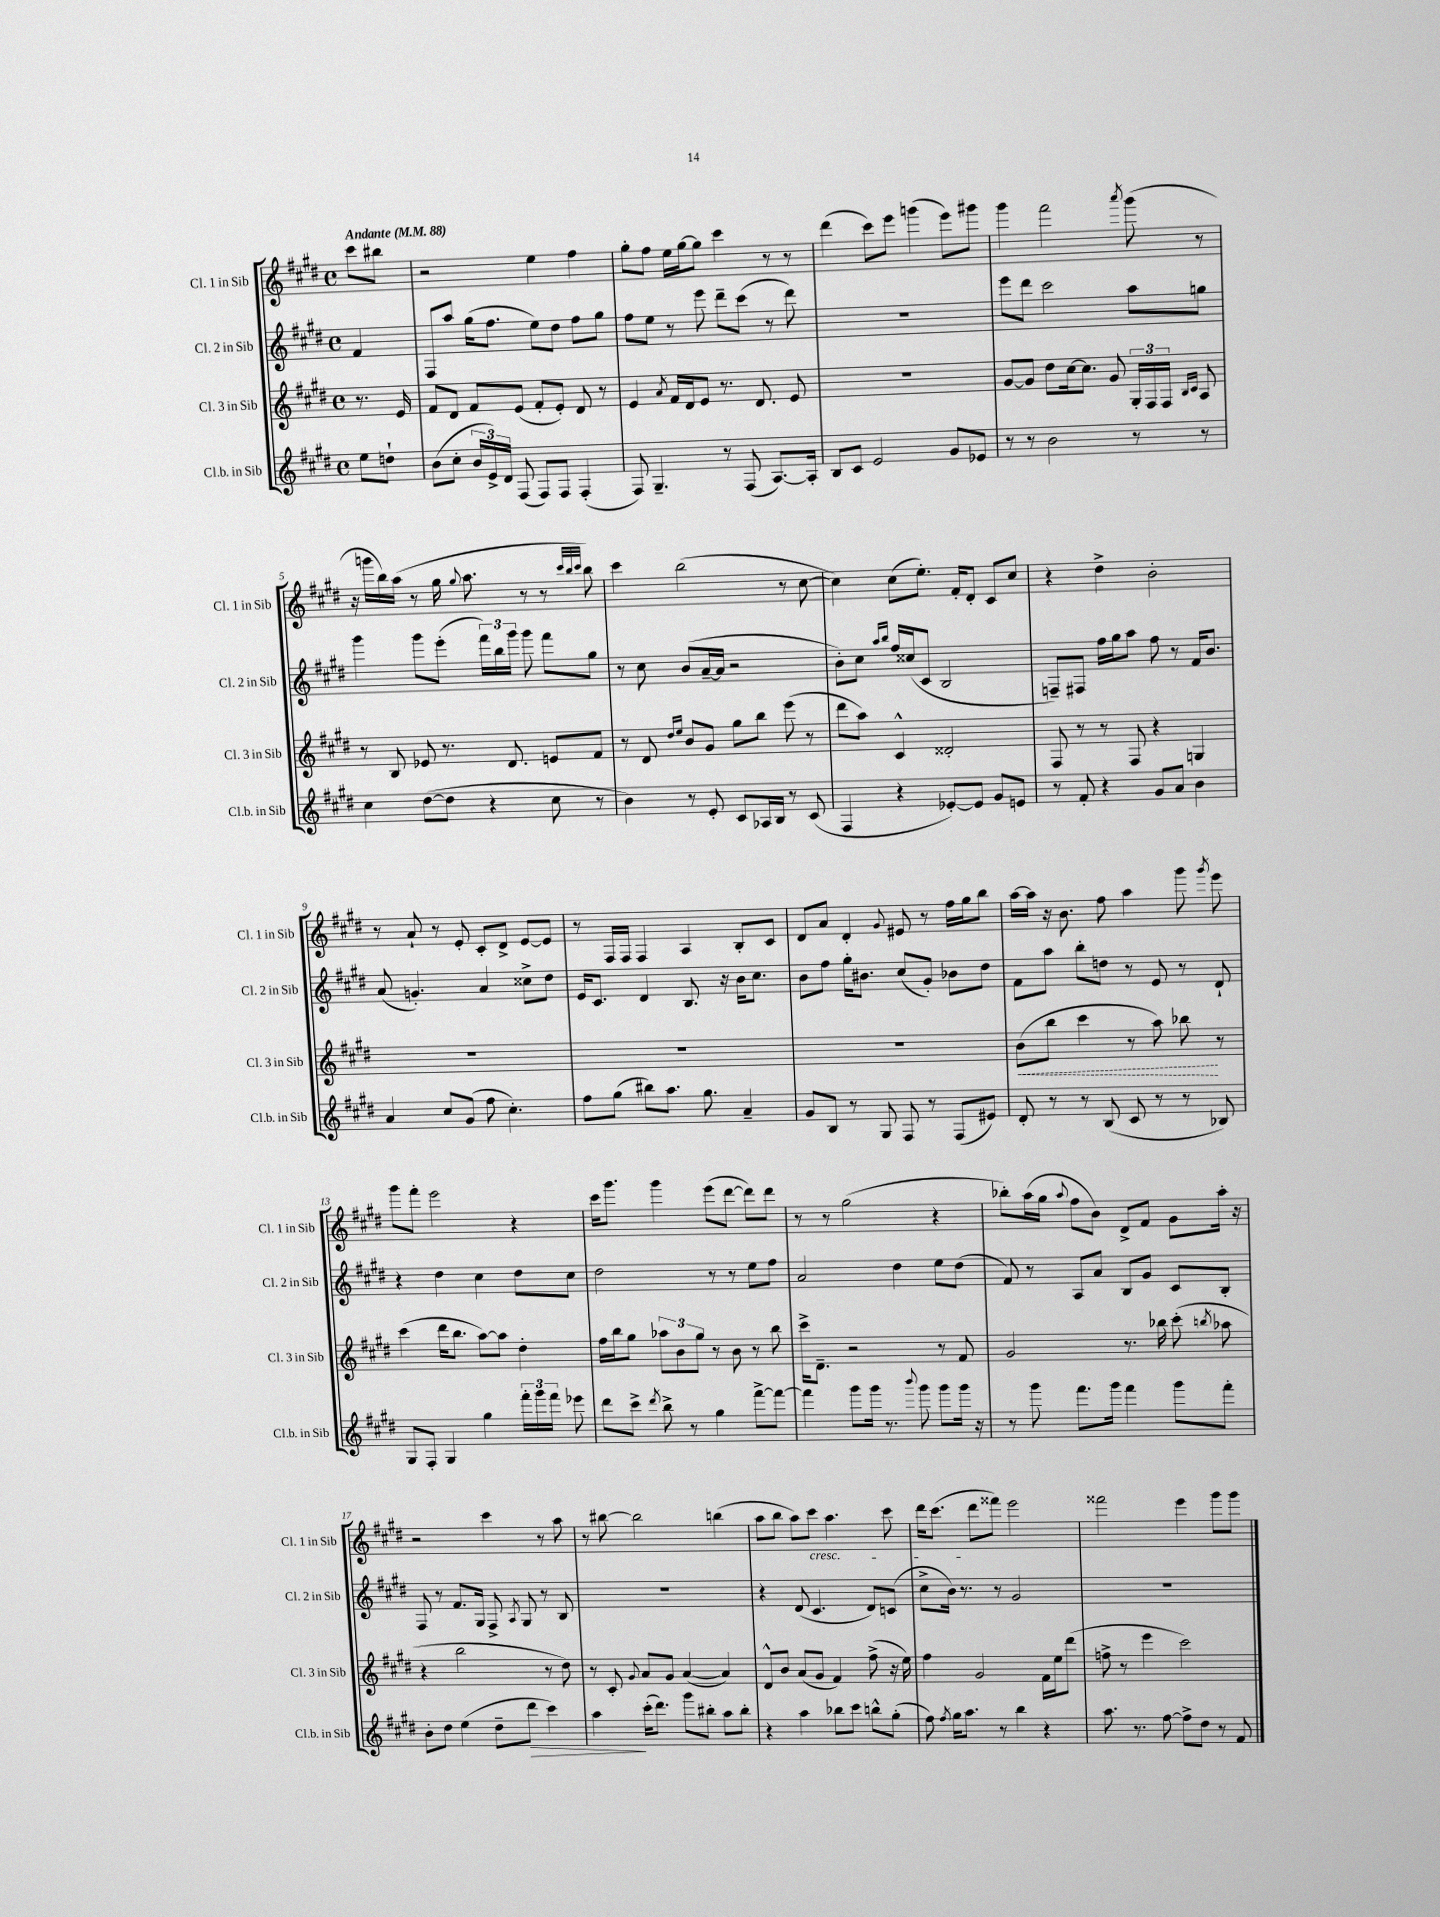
<<
\new StaffGroup <<
\new Staff = "s0" \with { instrumentName = "Cl. 1 in Sib" shortInstrumentName = "Cl. 1 in Sib" } {
    \clef treble \key e \major \defaultTimeSignature \time 4/4 \partial 4 \tempo "Andante" 4 = 88
    \autoBeamOff cis'''8[ bis''8] |
    r2 e''4 fis''4 |
    gis''8[-. fis''8] e''16[ gis''16~ gis''8] cis'''4 r8 r8 |
    dis'''4( cis'''8[) e'''8] g'''4( e'''8[) gis'''8] |
    gis'''4 fis'''2 \acciaccatura { a'''8 } gis'''8( r8 |
    r16 g'''16[ b''16) a''16]( r8 gis''16 \appoggiatura { gis''8 } a''8. r8 r8 \grace { cis'''32[ b''32 cis'''32] } b''8) |
    cis'''4 b''2( r8 cis''8~ |
    cis''4) cis''8[( e''8.]-.) fis'16[-. dis'8]-. cis'8[ cis''8] |
    r4 dis''4-> b'2-. |
    r8 a'8-! r8 e'8-. cis'8[-. dis'8]-> e'8[~ e'8] |
    r8 fis16[ fis16] fis4 a4 b8[-. cis'8] |
    dis'8[ a'8] dis'4-. \appoggiatura { gis'8 } eis'8 r8 fis''16[ gis''16 b''8] |
    a''16[~ a''16] r16 b'8. fis''8 a''4 gis'''8 \acciaccatura { gis'''8 } e'''8 |
    gis'''8[ fis'''8]-. e'''2 r4 |
    cis'''16[ gis'''8.] gis'''4 e'''8[( dis'''8]~ dis'''8[) dis'''8] |
    r8 r8 gis''2( r4 |
    bes''8[-.) a''16( gis''16] \appoggiatura { a''8 } fis''8[ b'8]) dis'8[-> fis'8] gis'8[ a''16]-. r16 |
    r2 cis'''4 r8 a''8 |
    r8 bis''8~ bis''2 b''4( |
    a''8[ b''8] a''8[) cis'''8]\cresc a''4. cis'''8 |
    dis'''16[ cis'''8.]( dis'''8[\! fisis'''8]) e'''2 |
    fisis'''2 e'''4 gis'''8[ gis'''8] \bar "|." |
}
\new Staff = "s1" \with { instrumentName = "Cl. 2 in Sib" shortInstrumentName = "Cl. 2 in Sib" } {
    \clef treble \key e \major \defaultTimeSignature \time 4/4 \partial 4
    \autoBeamOff fis'4 |
    fis8[ a''8] gis''16[( fis''8.] e''8[) dis''8] fis''8[ gis''8] |
    fis''8[ e''8] r8 e'''8 dis'''8[-- cis'''8]( r8 dis'''8) |
    R1 |
    e'''8[ dis'''8] cis'''2 a''8[ g''8] |
    gis'''4 gis'''8[ e'''8]-.( \tuplet 3/2 { fis'''16[) b''16 gis'''16] } gis'''8 fis'''8[ gis''8] |
    r8 cis''8 b'8[( a'16~-- a'16] r2 |
    b'8[-.) cis''8] \grace { a''16[ b''16] } fis''16[ cisis''16( cis'8] b2 |
    f8[--) fis8] fis''16[ gis''16 a''8] fis''8 r8 fis'16[ b'8.] |
    a'8( g'4.-.) a'4 cisis''8[-> dis''8] |
    e'16[ cis'8.] dis'4 b8. r16 b'16[ cis''8.] |
    b'8[ fis''8] gis''16[-. bis'8.] cis''8[( gis'8]-.) bes'8[ dis''8] |
    fis'8[ a''8] b''8[-. d''8] r8 e'8 r8 dis'8-! |
    r4 dis''4 cis''4 dis''8[ cis''8] |
    dis''2 r8 r8 e''8[ fis''8] |
    a'2 dis''4 e''8[ dis''8]( |
    fis'8) r8 a8[ a'8] b8[ gis'8] cis'8[ b8]-. |
    fis8 r8 fis'8.[ gis16] fis8-> \acciaccatura { a8 } gis8 r8 b8 |
    R1 |
    r4 dis'8( cis'4. dis'8[) c'8]( |
    cis''8[-> b'16]) r8. r8 gis'2 |
    R1 \bar "|." |
}
\new Staff = "s2" \with { instrumentName = "Cl. 3 in Sib" shortInstrumentName = "Cl. 3 in Sib" } {
    \clef treble \key e \major \defaultTimeSignature \time 4/4 \partial 4
    \autoBeamOff r8. e'16 |
    fis'8[ dis'8] fis'8[ e'8]( fis'8[-. e'8]-.) dis'8 r8 |
    e'4 \acciaccatura { a'8 } fis'16[ dis'16 e'8] r8. dis'8. e'8 |
    R1 |
    gis'8[~ gis'8] dis''8[ cis''16~ cis''8.] gis'8 \tuplet 3/2 { gis16[-. fis16 fis16] } \grace { b16[ cis'16] } a8 |
    r8 b8 ees'8 r8. dis'8. e'8[ fis'8] |
    r8 dis'8 \grace { dis''16[ e''16] } b'8[ gis'8] gis''8[ b''8] e'''8( r8 |
    dis'''8[ a''8]) cis'4-^ disis'2-. |
    fis8 r8 r8 fis8 r4 g4 |
    R1 |
    R1 |
    R1 |
    \once \override Hairpin.style = #'dashed-line b'8[\<( b''8] cis'''4 r8 a''8) bes''8\! r8 |
    cis'''4( dis'''16[ b''8.] a''8[~) a''8] dis''4-. |
    fis''16[ b''16 gis''8] \tuplet 3/2 { aes''8[ b'8 gis''8] } r8 b'8 r8 b''8 |
    cis'''16[-> dis'8.]-- r2 r8 fis'8 |
    gis'2 r8. bes''16 cis'''8-.( \acciaccatura { b''8 } aes''8 |
    r4 b''2 r8 dis''8) |
    r8 cis'8-. \appoggiatura { gis'8 } a'8[ gis'8] a'4~( a'4) |
    dis'8[-^ b'8] a'8[( gis'8] fis'4) fis''8->( r16 e''16) |
    fis''4 gis'2 fis'16[ e''16 dis'''8]( |
    f''8-> r8 e'''4 cis'''2) \bar "|." |
}
\new Staff = "s3" \with { instrumentName = "Cl.b. in Sib" shortInstrumentName = "Cl.b. in Sib" } {
    \clef treble \key e \major \defaultTimeSignature \time 4/4 \partial 4
    \autoBeamOff e''8[ d''8]-! |
    b'8[( cis''8]-. \tuplet 3/2 { b'16[ e'16->) dis'16] } fis8( fis8[) fis8] fis4-.( |
    fis8) gis4.-- r8 fis8( a8.[~) a16]-. |
    b8[ cis'8] e'2 gis'8[ ees'8] |
    r8 r8 b'2 r8 r8 |
    cis''4 dis''8[~( dis''8] r4 cis''8 r8 |
    b'4) r8 e'8-. cis'8[ aes16 b16] r8 cis'8( |
    fis4 r4 ees'8[~-.) ees'8] gis'8[ e'8] |
    r8 fis'8-. r4 gis'8[ a'8] b'4 |
    a'4 cis''8[ gis'8]( fis''8 cis''4.-.) |
    fis''8[ gis''8]( bis''8[) a''8.] gis''8. a'4-- |
    gis'8[ b8] r8 gis8 fis8 r8 fis8[( eis'8]) |
    dis'8-. r8 r8 b8( cis'8 r8 r8 bes8) |
    gis8[ fis8]-. gis4 gis''4 \tuplet 3/2 { fis'''16[-. gis'''16 fis'''16] } ees'''8 |
    dis'''8[ cis'''8]-> \acciaccatura { dis'''8 } b''8-> r8 gis''4 fis'''8[~-> fis'''8]~ |
    fis'''4 gis'''8[ gis'''16] r8. \appoggiatura { b'''8 } gis'''8 gis'''8[ gis'''16] r16 |
    r8 gis'''8 fis'''8.[ gis'''16] fis'''4 gis'''8[ fis'''8]-. |
    b'8[-. dis''8] e''4( dis''8[-- dis'''8]\> cis'''4) |
    a''4\! cis'''16[-.( dis'''8.]) gis'''8[ bis''8]-. a''8[ bis''8]-. |
    r4 a''4 bes''8[ cis'''8] b''8[-^ gis''8]-.( |
    fis''8) \acciaccatura { fis''8 } gis''16[ a''8.] r8 b''4 r4 |
    a''8. r8. fis''8~ fis''8[-> dis''8] r8 fis'8 \bar "|." |
}
>>
>>
